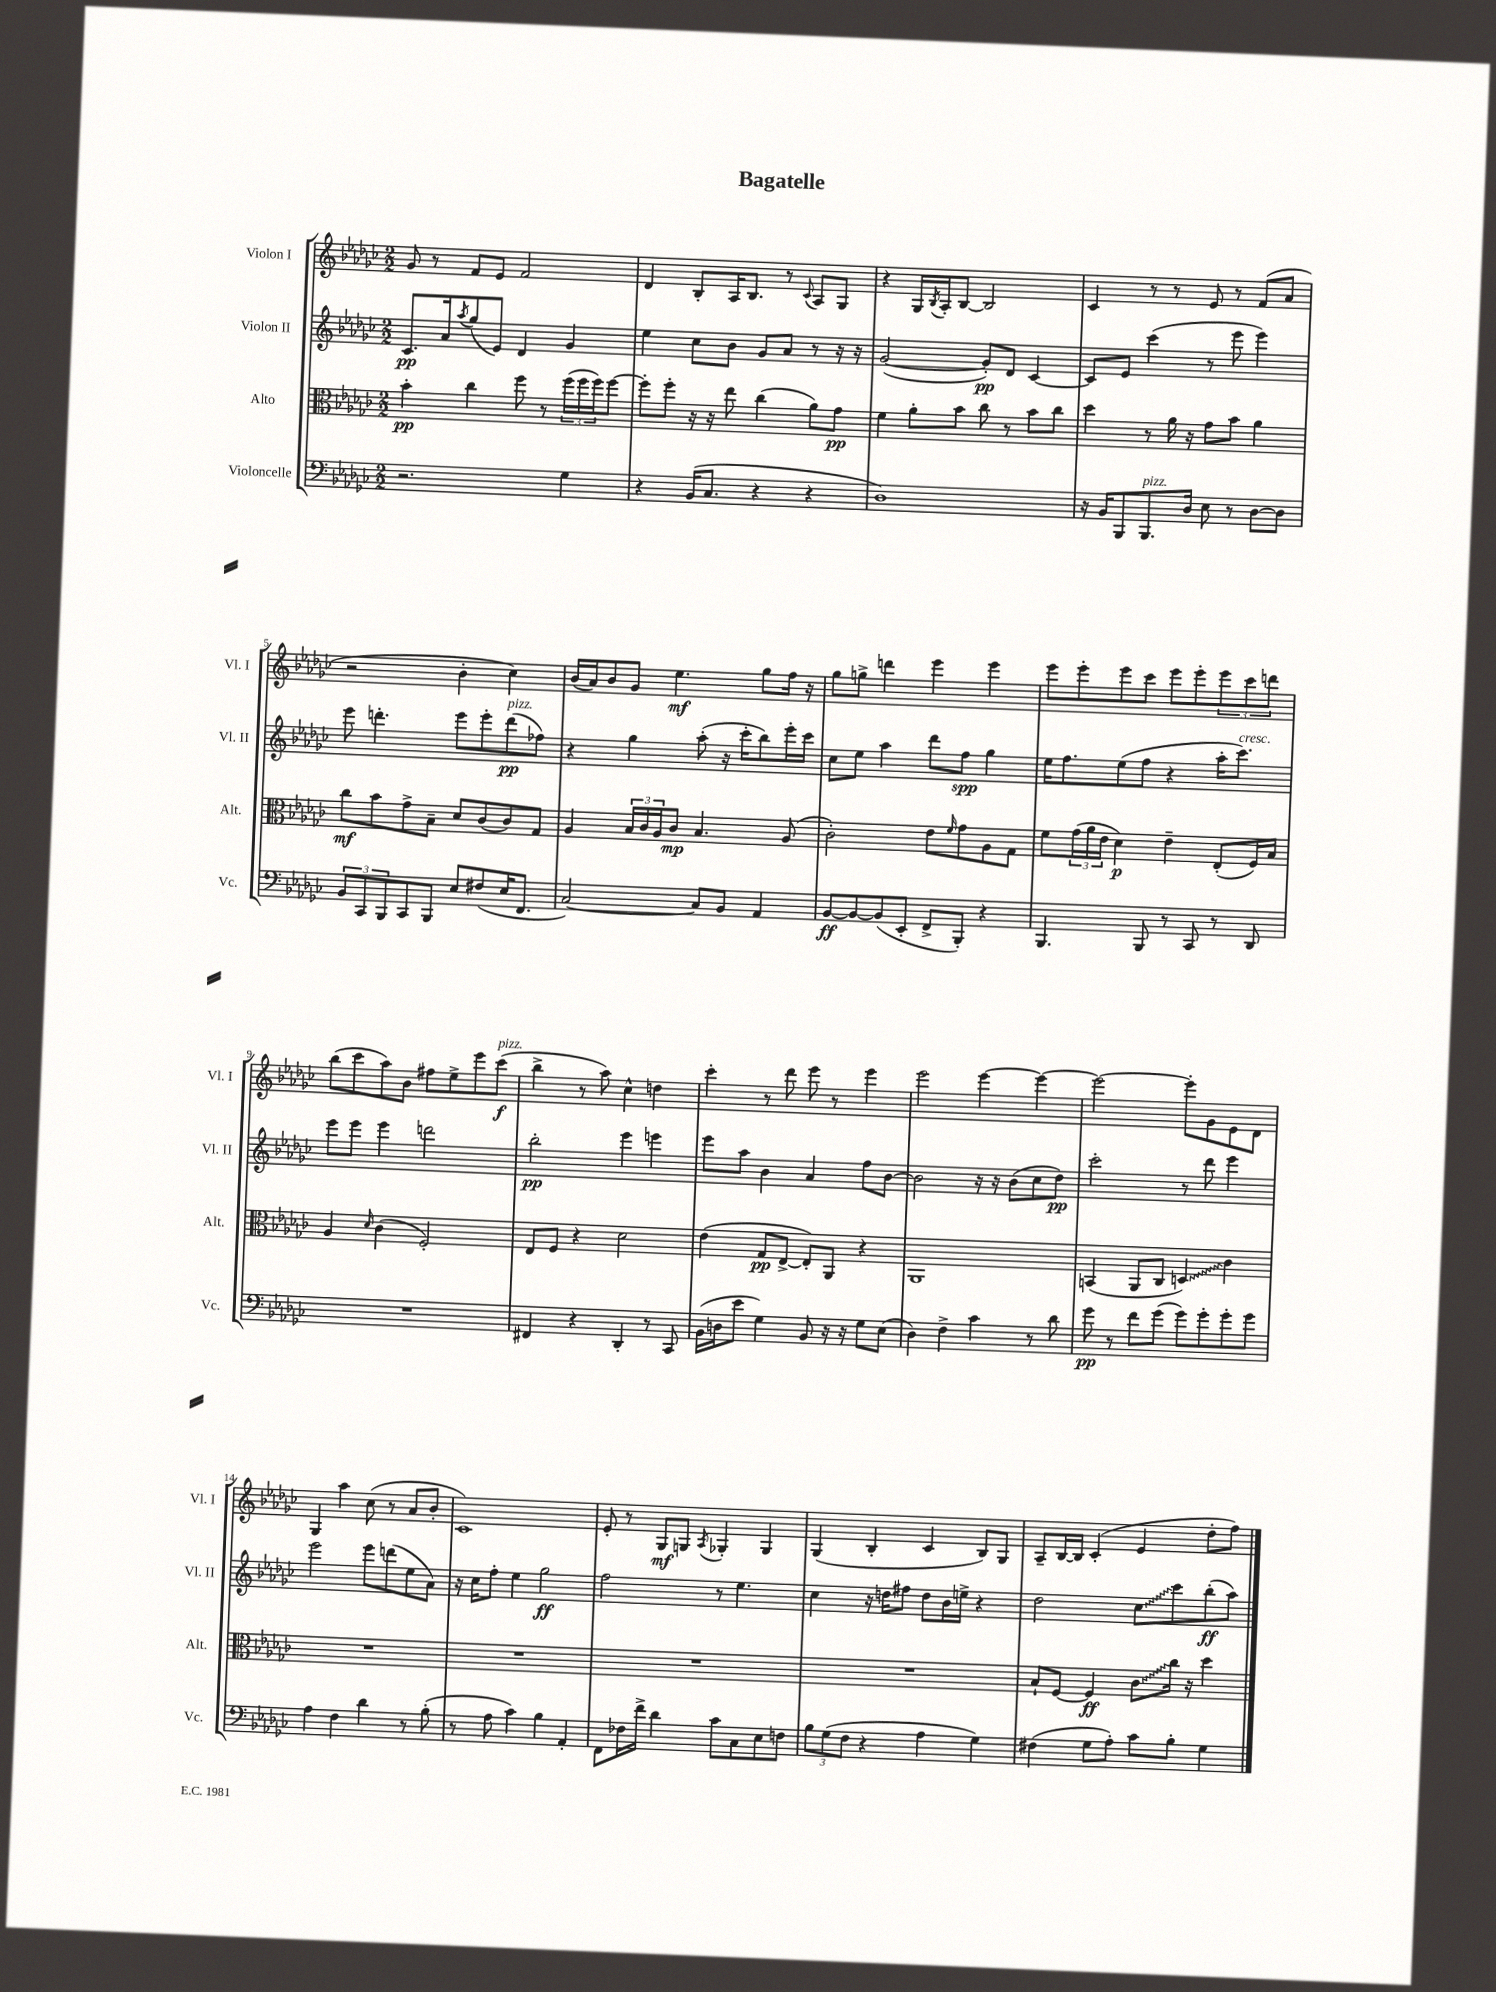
\header { title = "Bagatelle" }
<<
\new StaffGroup <<
\new Staff = "s0" \with { instrumentName = "Violon I" shortInstrumentName = "Vl. I" } {
    \clef treble \key ges \major \numericTimeSignature \time 2/2
    ges'8 r8 f'8 ees'8 f'2 |
    des'4 bes8-. aes16 bes8. r8 \appoggiatura { ces'8 } aes8 ges8 |
    r4 ges16 \acciaccatura { bes8 } aes16-. bes8~ bes2 |
    ces'4 r8 r8 ees'8 r8 f'8( aes'8 |
    r2 bes'4-. ces''4) |
    bes'16( aes'16) bes'8 ges'8 ees''4.\mf ges''8 f''16 r16 |
    ges''8 g''8-> d'''4 ees'''4 ees'''4 |
    ees'''8 ees'''8-. ees'''8 ces'''8 ees'''8 ees'''8-. \tuplet 3/2 { ees'''8 ces'''8 d'''8 } |
    bes''8( ces'''8 aes''8) bes'8 fis''8 ees''8-> ees'''8 ces'''8\f^\markup { \italic "pizz." }( |
    bes''4-> r8 aes''8) ces''4-^ d''4 |
    ces'''4-. r8 des'''8 ees'''8 r8 ees'''4 |
    ees'''2 ees'''4~ ees'''4~ |
    ees'''2~ ees'''8-. ges'8 ees'8 des'8 |
    ges4 aes''4 ces''8( r8 aes'8 bes'8-. |
    ces'1) |
    ees'8-. r8 ges8\mf g8 \acciaccatura { aes8 } ges4-. ges4 |
    ges4( bes4-. ces'4 bes8) ges8 |
    aes8-- bes16~ bes16 ces'4-.( ees'4 des''8-. f''8) \bar "|." |
}
\new Staff = "s1" \with { instrumentName = "Violon II" shortInstrumentName = "Vl. II" } {
    \clef treble \key ges \major \numericTimeSignature \time 2/2
    ces'8.\pp aes'16 \acciaccatura { aes''8 } ges''8( ees'8) des'4 ges'4 |
    ees''4 ces''8 bes'8 ges'8 aes'8 r8 r16 r16 |
    ges'2~( ges'8-.\pp) des'8 ces'4~ |
    ces'8 ees'8 ces'''4( r8 ees'''8 ees'''4) |
    ees'''8 d'''4.-. ees'''8 ees'''8-. d'''8\pp^\markup { \italic "pizz." }( fes''8) |
    r4 ges''4 aes''8-.( r16 ces'''16-. bes''8) ees'''16-. ces'''16 |
    ces''8 ees''8 aes''4 des'''8 f''8\spp ges''4 |
    ees''16 f''8. ees''8( f''8 r4 aes''16-. ces'''8.^\markup { \italic "cresc." }) |
    ees'''8 ees'''8 ees'''4 d'''2 |
    bes''2-.\pp ees'''4 e'''4 |
    ees'''8 aes''8 bes'4 aes'4 f''8 bes'8~ |
    bes'2 r16 r16 bes'8( ces''8 des''8\pp) |
    ces'''2-. r8 des'''8 ees'''4 |
    ees'''2 ees'''8 d'''8( ees''8 aes'8) |
    r16 ces''16 f''8-. ees''4 ges''2\ff |
    f''2 r8 ees''4. |
    ces''4 r16 d''16 fis''8 d''8 bes'16 e''16-> r4 |
    des''2 \once \override Glissando.style = #'zigzag ces''8\glissando ces'''8 bes''8-.\ff( aes''8) \bar "|." |
}
\new Staff = "s2" \with { instrumentName = "Alto" shortInstrumentName = "Alt." } {
    \clef alto \key ges \major \numericTimeSignature \time 2/2
    bes'4-.\pp ces''4 f''8 r8 \tuplet 3/2 { f''16( f''16 f''16) } f''8~ |
    f''8-. f''8-. r16 r16 ees''8 ces''4( aes'8) ges'8\pp |
    f'4 aes'8-. bes'8 ces''8 r8 bes'8 ces''8 |
    des''4 r8 aes'16 r16 ges'8 bes'8 aes'4 |
    ces''8\mf bes'8 ges'8-> bes8-- des'8 ces'8( ces'8) ges8 |
    aes4 \tuplet 3/2 { bes16 ces'16 aes16 } ces'8\mp bes4. aes8( |
    ces'2-.) ees'8 \grace { f'16 } ges'8 aes8 ges8 |
    f'8 \tuplet 3/2 { ges'16( aes'16 ees'16 } des'4\p) ees'4-- ees8-.( f16) bes16 |
    aes4 \grace { des'16 } ces'4( f2-.) |
    ees8 f8 r4 des'2 |
    ees'4( ges8\pp ees8~-> ees8-.) aes,8 r4 |
    aes,1 |
    b,4( aes,8 ces8 \once \override Glissando.style = #'zigzag d4\glissando) ces'4 |
    R1 |
    R1 |
    R1 |
    R1 |
    bes8-! f8~ f4\ff \once \override Glissando.style = #'zigzag ces'8\glissando ces''16 r16 des''4 \bar "|." |
}
\new Staff = "s3" \with { instrumentName = "Violoncelle" shortInstrumentName = "Vc." } {
    \clef bass \key ges \major \numericTimeSignature \time 2/2
    r2. ges4 |
    r4 bes,16( ces8. r4 r4 |
    des1) |
    r16 bes,16 bes,,8 bes,,8.^\markup { \italic "pizz." } des16 ees8 r8 des8~ des8 |
    \tuplet 3/2 { bes,8 ces,8 bes,,8 } ces,8 bes,,8 ees8 fis8( ees16 f,8. |
    ces2~) ces8 bes,8 aes,4 |
    bes,8~\ff bes,8~ bes,8( ees,8-. f,8-> bes,,8-.) r4 |
    bes,,4. bes,,8 r8 ces,8 r8 des,8 |
    R1 |
    fis,4 r4 des,4-. r8 ces,8 |
    bes,16( d16 ees'8 ges4) bes,8 r16 r16 ges8 ees8( |
    des4) f4-> ces'4 r8 des'8 |
    ges'8\pp r8 f'8 ges'8( ges'8) ges'8-. ges'8-. ges'8 |
    aes4 f4 des'4 r8 bes8-.( |
    r8 aes8 ces'4) bes4 aes,4-. |
    f,8 fes16 f'16-> des'4 ces'8 ces8 ees8 f8 |
    \tuplet 3/2 { bes8 ges8( f8 } r4 aes4 ges4) |
    fis4( ges8 aes8-.) ces'8 bes8-. ges4 \bar "|." |
}
>>
>>
